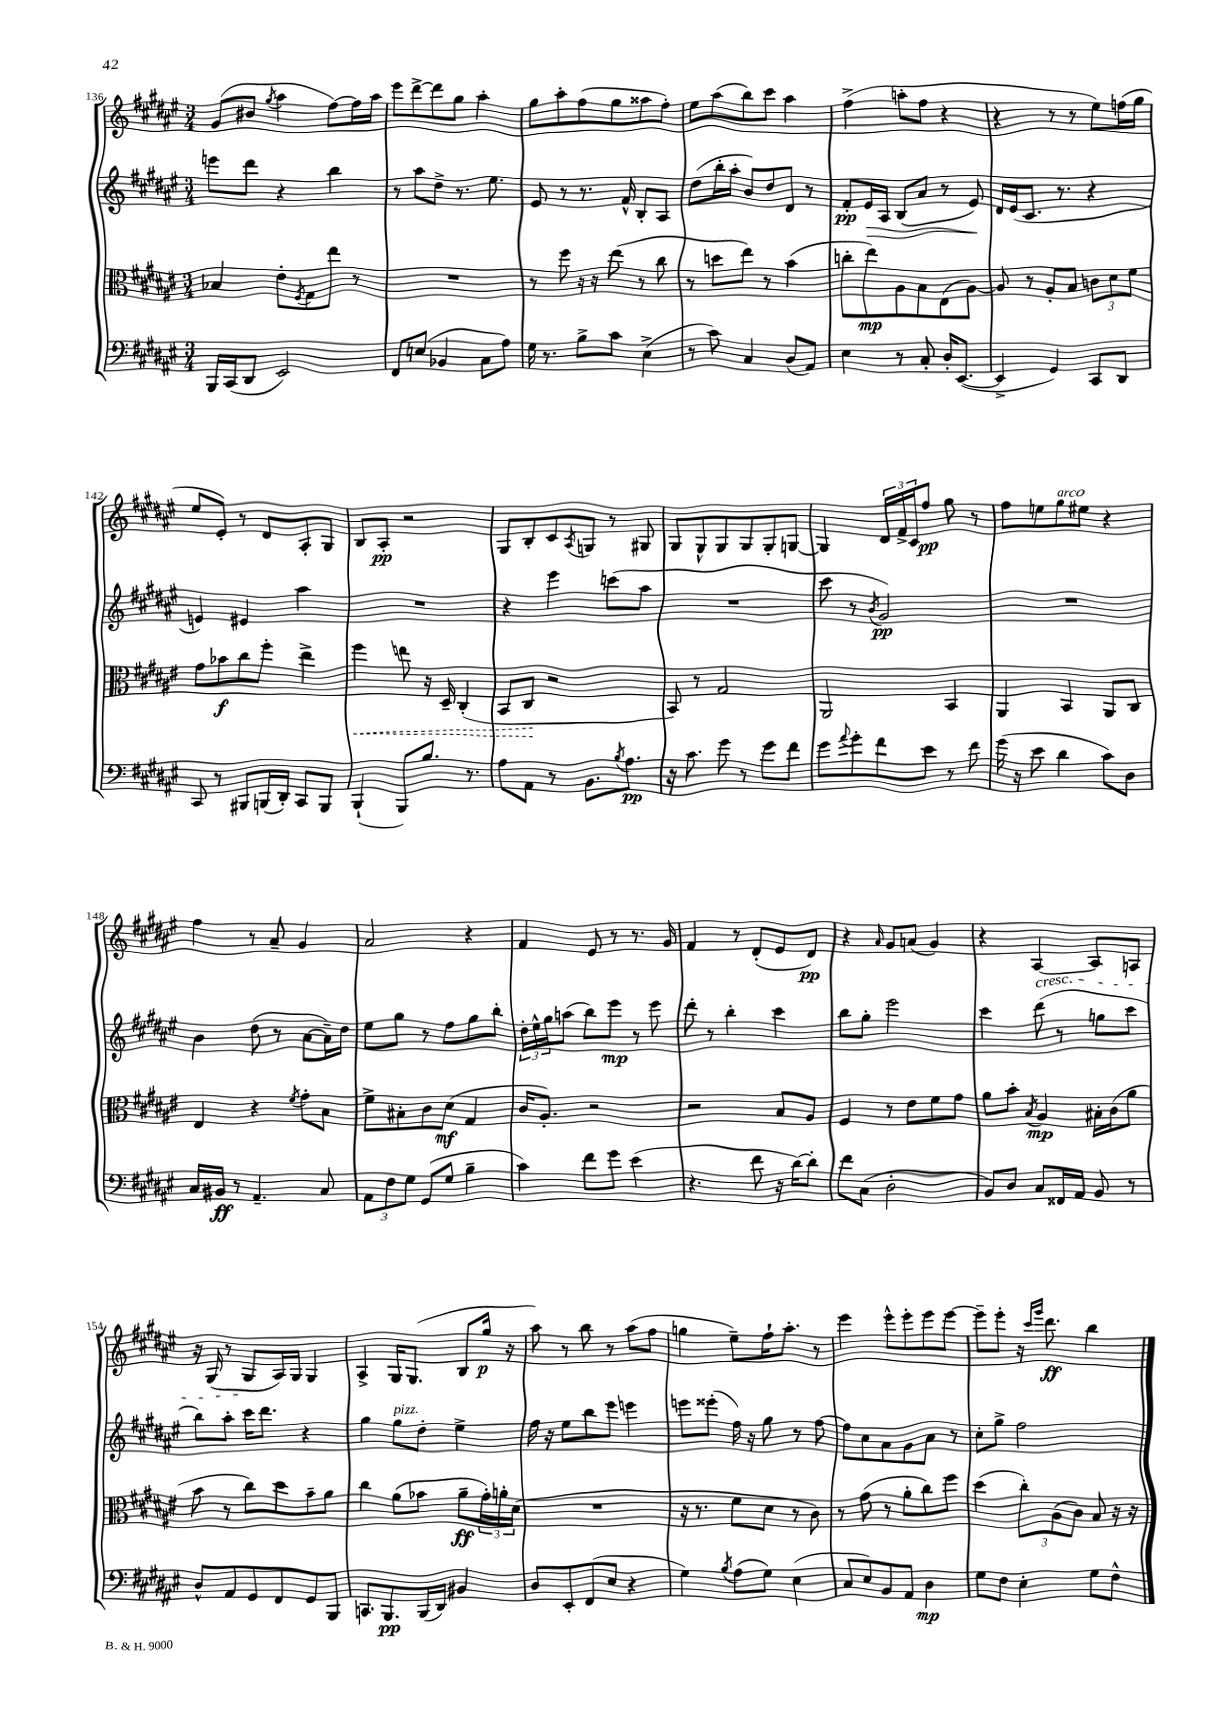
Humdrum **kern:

**kern	**kern	**kern	**kern
*staff4	*staff3	*staff2	*staff1
*clefF4	*clefC3	*clefG2	*clefG2
*k[f#c#g#d#a#e#]	*k[f#c#g#d#a#e#]	*k[f#c#g#d#a#e#]	*k[f#c#g#d#a#e#]
*M3/4	*M3/4	*M3/4	*M3/4
16BBB	4B-	8eee	(8g#
(16CC#	.	.	.
8DD#	.	8ddd#	8b#
.	.	.	8qgg#
2EE#)	8e#'	4r	4aa#
.	8qF#	.	.
.	8G#	.	.
.	8ee#	4bb	[8ff#)
.	8r	.	16ff#]
.	.	.	16aa#
=	=	=	=
8FF#	2.r	8r	8eee#
(8E	.	8aa#	[8ddd#^
4BB-	.	8dd#^	8ddd#]
.	.	8.r	8gg#
8C#	.	.	4aa#'
.	.	8.ee#	.
8A#)	.	.	.
=	=	=	=
16G#	8r	8e#	8gg#
8.r	.	.	.
.	8ff#	8r	8aa#'
8B^	16r	8.r	(8ff#
.	16r	.	.
8c#	(8ee#	.	8gg#
.	.	16f#^^	.
(4E#^	8r	8B'	8aa##
.	8cc#	8A#	8ff#')
=	=	=	=
8r	8r	(8dd#	8ee#
8c#)	8dd	16bb'	(8aa#
.	.	16aa#'	.
4C#	8ee#)	8b)	8bb)
.	8r	8dd#	8ccc#
(8D#	(4b	8d#	4aa#
8AA#)	.	8r	.
=	=	=	=
4E#	8cc'	8f#'	(4ff#^
.	8ee#)	16e#	.
.	.	16A#	.
8r	8A#	(8B	8aa'
8C#'	8B	8a#	8ff#
16D#'	(8E#	8r	4r
([8.EE#	.	.	.
.	[8A#)	8e#)	.
=	=	=	=
4EE#^]	8A#]	16d#	4r
.	.	(16e#	.
.	8r	8.c#	.
4GG#)	8A#'	.	8r
.	.	8.r	.
.	8B	.	8r
8CC#	12c	4r	8ee#)
.	12d#	.	.
8DD#	.	.	(16ff
.	12f#	.	.
.	.	.	16gg#
=	=	=	=
8CC#	8g#	4e)	8ee#
8r	8b-	.	8e#')
8BBB#	8cc#	4e#	8r
(16BBB	8ff#'	.	8d#
16DD#')	.	.	.
8CC#	4ee#^	4aa#	8A#'
8BBB	.	.	8G#
=	=	=	=
(4BBB`	4ff#	2.r	8B
.	.	.	8A#'
8BBB)	8ee	.	2r
8.B	16r	.	.
.	16D#~	.	.
.	(4C#'	.	.
8.r	.	.	.
=	=	=	=
8A#	8BB	4r	8G#
8AA#	8C#	.	8B'
8r	2r	4eee#	8c#
.	.	.	8qA#
8.BB	.	.	8G
.	.	(8ccc	8r
8qB	.	.	.
8.A#	.	.	.
.	.	8aa#	8G#
=	=	=	=
16r	8BB)	2.r	8G#
8.c#	.	.	.
.	8r	.	8G#^^
8g#	2G#	.	8G#
8r	.	.	8G#
8g#	.	.	8G#'
8f#	.	.	[8G
=	=	=	=
8g#	2AA#	8ccc#	4G]
8qqa#	.	.	.
8g#'	.	8r	.
.	.	8qb	.
8f#	.	2g#)	24d#
.	.	.	24f#^
.	.	.	24c#
8e#	.	.	8ff#
8r	4BB	.	8gg#
8f#	.	.	8r
=	=	=	=
(16g#	4AA#	2.r	8ff#
16r	.	.	.
8e#	.	.	8ee
4d#	4BB	.	8gg#
.	.	.	8ee#
8c#)	8AA#	.	4r
8D#	8C#	.	.
=	=	=	=
16C#	4E#	4b	4ff#
16BB#	.	.	.
8r	.	.	.
4.AA#~	4r	(8dd#	8r
.	.	8r	8a#~
.	8qf#	.	.
.	8g#'	[8a#	4g#
8C#	8B	16a#~])	.
.	.	16dd#	.
=	=	=	=
12AA#	8f#^	8ee#	2a#
12F#	.	.	.
.	8B#'	8gg#	.
12G#	.	.	.
(8GG#	8c#	8r	.
8G#	(8d#	8ff#	.
4B~	4G#	8gg#	4r
.	.	8bb'	.
=	=	=	=
4c#)	16c#	24dd#'	4f#
.	.	24ee#^^	.
.	8.A#')	.	.
.	.	24gg#	.
.	.	(8aa	.
8f#	2r	8bb)	8e#
8g#	.	8eee#	8r
(4e#	.	8r	8.r
.	.	8eee#	.
.	.	.	16g#
=	=	=	=
4.r	2r	8ddd#'	4f#
.	.	8r	.
.	.	4bb'	8r
8f#	.	.	(8d#'
16r	8B	4ccc#	8e#
[16d#)	.	.	.
8d#']	8A#	.	8d#)
=	=	=	=
8f#	4F#	8bb	4r
(8C#	.	8gg#'	.
.	.	.	16qqa#
2D#'	8r	2eee#	8g#
.	8e#	.	(8a
.	8f#	.	4g#)
.	8g#	.	.
=	=	=	=
8BB)	8a#	4ccc#	4r
8D#	8b'	.	.
.	8qB	.	.
8C#	4A#	(8ddd#	[4A#
16FF##	.	8r	.
16AA#	.	.	.
8BB	16B#'	8gg	8A#]
.	(16c#	.	.
8r	8a#	8ccc#	8A
=	=	=	=
8D#^^	8b	8bb)	16r
.	.	.	(16G#
8AA#	8r	8aa#'	8r
8GG#	8cc#)	16ccc#	8G#
.	.	8.ddd#	.
8FF#	8dd#	.	16A#)
.	.	.	16G#
8GG#	8b~	4r	4G#
8BBB	8a#	.	.
=	=	=	=
8.CC	4cc#	4gg#	4A#^
8.BBB	.	.	.
.	(8a#	8gg#	16G#
.	.	.	(8.G#
(16BBB	8b-	8dd#'	.
16DD#)	.	.	.
4BB#	8a#~	4ee#^	8B
.	24g#')	.	16gg#
.	24a'	.	.
.	.	.	16r
.	(24d#	.	.
=	=	=	=
8D#	2.r	16ff#	8aa#)
.	.	16r	.
8EE#'	.	8ee#	8r
(8FF#	.	8bb	8bb
8E#	.	8eee#	8r
4r	.	4eee	(8aa#
.	.	.	8ff#
=	=	=	=
4G#)	16r	8eee	4gg
.	8.r	.	.
.	.	(8eee##'	.
8qB	.	.	.
(8A#	8f#	16ff#)	8ee#~)
.	.	16r	.
8G#)	8d#	8gg#	16ff#`
.	.	.	8.aa#'
(4E#	8r	8r	.
.	8c#)	[8ff#	8r
=	=	=	=
8C#	8r	8ff#]	4eee#
8E#)	(8g#	8cc#	.
8BB	8r	8a#	8eee#^^
8AA#	8a#'	8g#	8eee#'
4D#	8cc#)	8a#	8eee#
.	8ff#	8r	[8eee#
=	=	=	=
8G#	(4dd#	8cc#'	8eee#~]
8F#	.	8gg#^	8eee#'
4E#'	12cc#')	2ff#	16r
.	.	.	16qqccc#
.	.	.	16qqggg#
.	.	.	8.ddd#
.	(12A#	.	.
.	12c#)	.	.
8G#	8B	.	4bb
8F#^^	16r	.	.
.	16r	.	.
==	==	==	==
*-	*-	*-	*-
